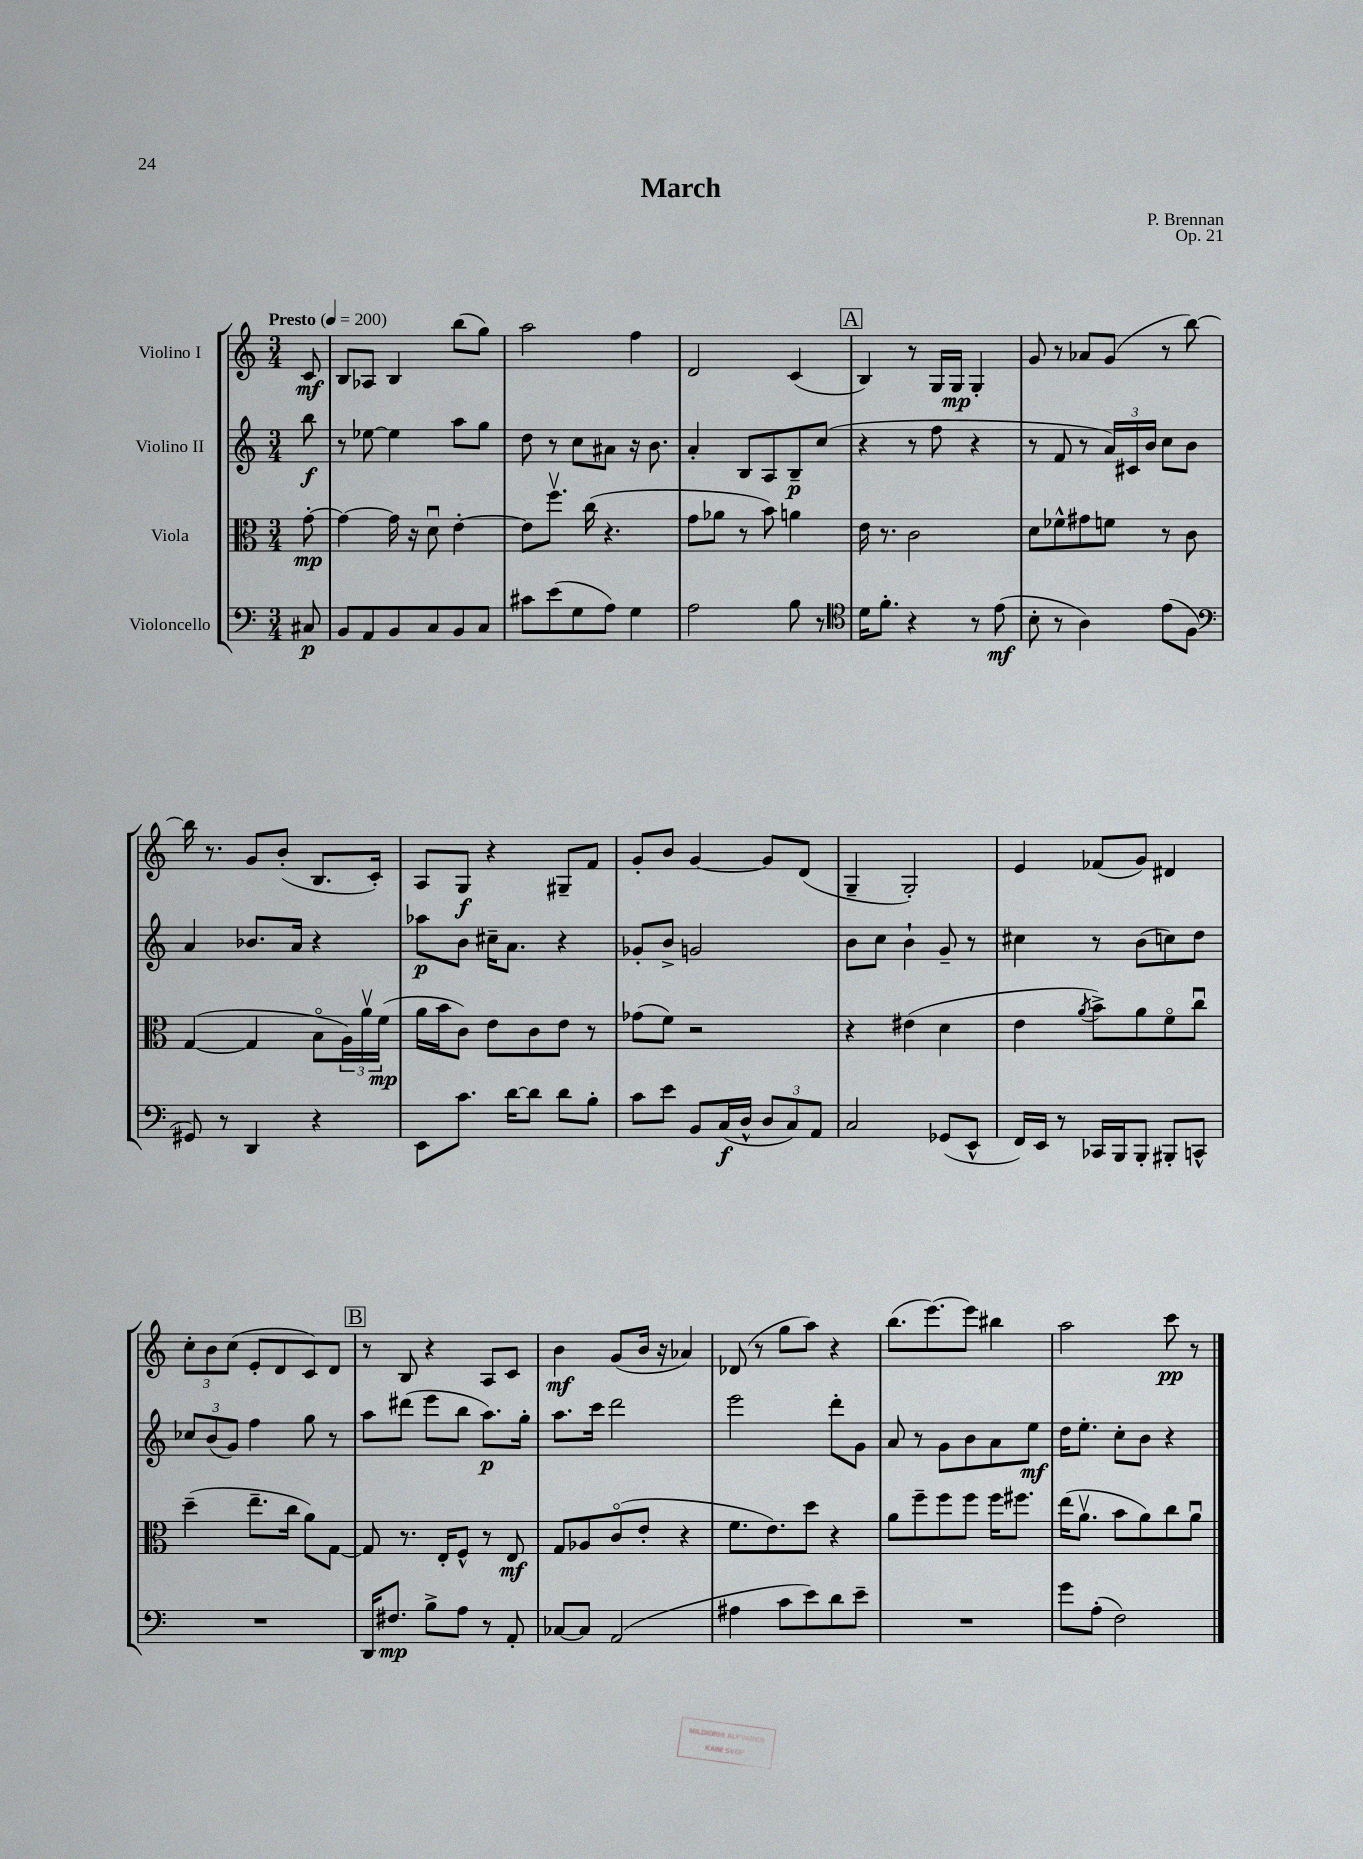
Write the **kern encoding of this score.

**kern	**dynam	**kern	**dynam	**kern	**dynam	**kern	**dynam
*part4	*part4	*part3	*part3	*part2	*part2	*part1	*part1
*staff4	*staff4	*staff3	*staff3	*staff2	*staff2	*staff1	*staff1
*I"Violoncello	*	*I"Viola	*	*I"Violino II	*	*I"Violino I	*
*clefF4	*	*clefC3	*	*clefG2	*	*clefG2	*
*k[]	*	*k[]	*	*k[]	*	*k[]	*
*M3/4	*	*M3/4	*	*M3/4	*	*M3/4	*
*MM200	*	*MM200	*	*MM200	*	*MM200	*
=	=	=	=	=	=	=	=
!	!	!	!	!	!	!LO:TX:a:B:t=Presto	!
8C#X/	p	[8g'\	mp	8bb\	f	8c/	mf
=1	=1	=1	=1	=1	=1	=1	=1
8BB/L	.	4g\_	.	8r	.	8B/L	.
8AA/	.	.	.	[8ee-X\	.	8A-X/J	.
8BB/	.	16g\]	.	4ee-\]	.	4B/	.
.	.	16r	.	.	.	.	.
8C/	.	8du\	.	.	.	.	.
8BB/	.	[4e'\	.	8aa\L	.	(8bb\L	.
8C/J	.	.	.	8gg\J	.	8gg\J)	.
=2	=2	=2	=2	=2	=2	=2	=2
8c#X\L	.	8e\L]	.	8dd\	.	2aa\	.
(8e\	.	8.ffv\J	.	8r	.	.	.
8G\	.	.	.	8cc\L	.	.	.
.	.	(16cc\	.	.	.	.	.
8A\J)	.	4.r	.	8a#X\J	.	.	.
4G\	.	.	.	16r	.	4ff\	.
.	.	.	.	8.b\	.	.	.
=3	=3	=3	=3	=3	=3	=3	=3
2A\	.	8g\L	.	4a'/	.	2d/	.
.	.	8a-X\J	.	.	.	.	.
.	.	8r	.	8B/L	.	.	.
.	.	8b\)	.	8A/	.	.	.
8B\	.	4an\	.	8B~/	p	(4c/	.
8r	.	.	.	(8cc/J	.	.	.
!!LO:REH:place=s1:t=A
=4	=4	=4	=4	=4	=4	=4	=4
*clefC4	*	*	*	*	*	*	*
16d\KL	.	16e\	.	4r	.	4B/)	.
8.f'\J	.	8.r	.	.	.	.	.
4r	.	2c\	.	8r	.	8r	.
.	.	.	.	8ff\	.	16G/LL	.
.	.	.	.	.	.	16G/JJ	mp
8r	.	.	.	4r	.	4G'/	.
(8e\	mf	.	.	.	.	.	.
=5	=5	=5	=5	=5	=5	=5	=5
8B'\	.	8d\L	.	8r	.	8g/	.
8r	.	8f-X^^\	.	8f/	.	8r	.
4A\)	.	8g#X\	.	8r	.	8a-X/L	.
.	.	8fn\J	.	24a/LL)	.	(8g/J	.
.	.	.	.	24c#X/	.	.	.
.	.	.	.	24b/JJ	.	.	.
(8e\L	.	8r	.	8cc\L	.	8r	.
8F\J	.	8c\	.	8b\J	.	[8bb\)	.
!!LO:LB:g=z
=6	=6	=6	=6	=6	=6	=6	=6
*clefF4	*	*	*	*	*	*	*
8GG#X/)	.	([4G/	.	4a/	.	16bb\]	.
.	.	.	.	.	.	8.r	.
8r	.	.	.	.	.	.	.
4DD/	.	4G/]	.	8.b-X/L	.	8g/L	.
.	.	.	.	.	.	(8b'/J	.
.	.	.	.	16a/Jk	.	.	.
4r	.	8B\L	.	4r	.	8.B/L	.
.	.	24A\L)	.	.	.	.	.
.	.	24av\	.	.	.	.	.
.	.	.	.	.	.	16c'/Jk)	.
.	.	(24f\JJ	mp	.	.	.	.
=7	=7	=7	=7	=7	=7	=7	=7
8EE\L	.	16a\LL	.	8aa-X\L	p	8A/L	.
.	.	16b\J	.	.	.	.	.
8.c\J	.	8c\J)	.	8b\J	.	8G/J	f
.	.	8e\L	.	16cc#X~\KL	.	4r	.
[16d\KL	.	.	.	8.a\J	.	.	.
8d\J]	.	8c\	.	.	.	.	.
8d\L	.	8e\J	.	4r	.	8G#X~/L	.
8B'\J	.	8r	.	.	.	8f/J	.
=8	=8	=8	=8	=8	=8	=8	=8
8c\L	.	(8g-X\L	.	8g-X'/L	.	8g'/L	.
8e\J	.	8f\J)	.	8b^/J	.	8b/J	.
8BB/L	.	2r	.	2gn/	.	[4g/	.
(16C/L	f	.	.	.	.	.	.
16D^^/JJ	.	.	.	.	.	.	.
12D/L	.	.	.	.	.	8g/L]	.
12C/)	.	.	.	.	.	.	.
.	.	.	.	.	.	(8d/J	.
12AA/J	.	.	.	.	.	.	.
=9	=9	=9	=9	=9	=9	=9	=9
2C/	.	4r	.	8b\L	.	4G~/	.
.	.	.	.	8cc\J	.	.	.
.	.	(4e#X\	.	4b`\	.	2G'/)	.
(8GG-X/L	.	4d\	.	8g~/	.	.	.
8EE^^/J	.	.	.	8r	.	.	.
=10	=10	=10	=10	=10	=10	=10	=10
16FF/LL)	.	4e\	.	4cc#X\	.	4e/	.
16EE/JJ	.	.	.	.	.	.	.
8r	.	.	.	.	.	.	.
.	.	8qa/	.	.	.	.	.
16CC-X/LL	.	8b^\L)	.	8r	.	(8f-X/L	.
16BBB/J	.	.	.	.	.	.	.
8BBB'/J	.	8a\	.	(8b\L	.	8g/J)	.
8BBB#X'/L	.	8f\	.	8ccn\)	.	4d#X/	.
8CCn^^/J	.	8ccu\J	.	8dd\J	.	.	.
!!LO:LB:g=z
=11	=11	=11	=11	=11	=11	=11	=11
2.r	.	(4dd~\	.	12cc-X/L	.	12cc'\L	.
.	.	.	.	(12b/	.	12b\	.
.	.	.	.	12g/J)	.	(12cc\J	.
.	.	8.ee~\L	.	4ff\	.	8e'/L	.
.	.	.	.	.	.	8d/	.
.	.	16cc\Jk	.	.	.	.	.
.	.	8a\L)	.	8gg\	.	8c/)	.
.	.	[8G\J	.	8r	.	8d/J	.
!!LO:REH:place=s1:t=B
=12	=12	=12	=12	=12	=12	=12	=12
16DD/KL	.	8G/]	.	8aa\L	.	8r	.
8.F#X/J	mp	.	.	.	.	.	.
.	.	8.r	.	(8ddd#X\J	.	8B/	.
8B^\L	.	.	.	8eee\L	.	4r	.
.	.	16E'/KL	.	.	.	.	.
8A\J	.	8F^^/J	.	8bb\J	.	.	.
8r	.	8r	.	8.aa\L)	p	8A/L	.
8AA'/	.	8E/	mf	.	.	8c/J	.
.	.	.	.	16gg'\Jk	.	.	.
=13	=13	=13	=13	=13	=13	=13	=13
[8C-X/L	.	8G/L	.	8.aa\L	.	4b\	mf
8C-/J]	.	8A-X/	.	.	.	.	.
.	.	.	.	16ccc\Jk	.	.	.
(2AA/	.	(8c/	.	2ddd\	.	(8g/L	.
.	.	8e'/J	.	.	.	16b/Jk	.
.	.	.	.	.	.	16r	.
.	.	4r	.	.	.	4a-X/)	.
=14	=14	=14	=14	=14	=14	=14	=14
4A#X\	.	8.f\L	.	2eee\	.	(8d-X/	.
.	.	.	.	.	.	8r	.
.	.	8.e\)	.	.	.	.	.
8c\L	.	.	.	.	.	8gg\L	.
8e\)	.	8dd\J	.	.	.	8aa\J)	.
8d\	.	4r	.	8ddd'\L	.	4r	.
8e~\J	.	.	.	8g\J	.	.	.
=15	=15	=15	=15	=15	=15	=15	=15
2.r	.	8a\L	.	8a/	.	(8.bb\L	.
.	.	8ff~\	.	8r	.	.	.
.	.	.	.	.	.	[8.eee\)	.
.	.	8ff\	.	8g\L	.	.	.
.	.	8ff\J	.	8b\	.	8eee\J]	.
.	.	16ff\KL	.	8a\	.	4bb#X\	.
.	.	8.ff#X\J	.	.	.	.	.
.	.	.	.	8ee\J	mf	.	.
=16	=16	=16	=16	=16	=16	=16	=16
8g\L	.	(16ee\KL	.	16dd\KL	.	2aa\	.
.	.	8.av\J	.	8.ee'\J	.	.	.
(8A'\J	.	.	.	.	.	.	.
2F\)	.	8b\L	.	8cc'\L	.	.	.
.	.	8a\)	.	8b\J	.	.	.
.	.	8cc\	.	4r	.	8ccc\	pp
.	.	8au\J	.	.	.	8r	.
==	==	==	==	==	==	==	==
*-	*-	*-	*-	*-	*-	*-	*-
